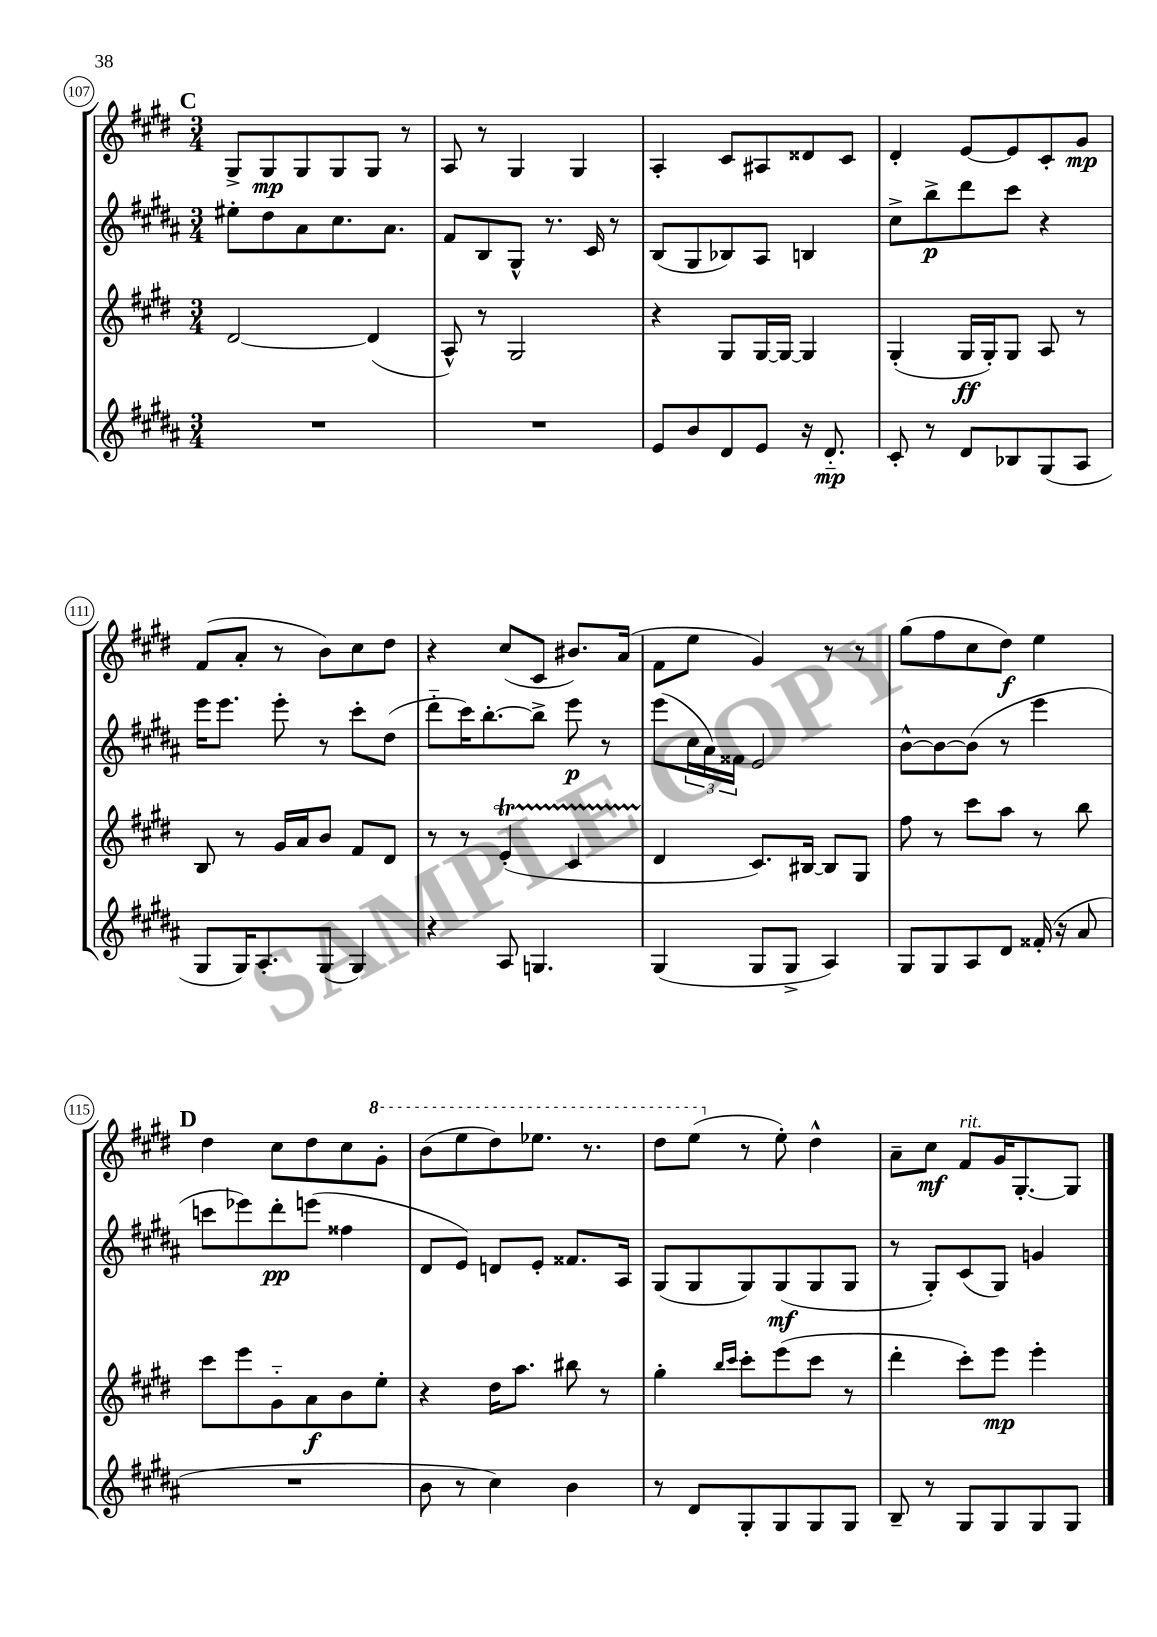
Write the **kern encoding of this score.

**kern	**kern	**kern	**kern
*staff4	*staff3	*staff2	*staff1
*clefG2	*clefG2	*clefG2	*clefG2
*k[f#c#g#d#a#]	*k[f#c#g#d#]	*k[f#c#g#d#a#]	*k[f#c#g#d#]
*M3/4	*M3/4	*M3/4	*M3/4
2.r	[2d#	8ee#'	8G#^
.	.	8dd#	8G#
.	.	8a#	8G#
.	.	8.cc#	8G#
.	(4d#]	.	8G#
.	.	8.a#	.
.	.	.	8r
=	=	=	=
2.r	8A^^)	8f#	8A
.	8r	8B	8r
.	2G#	8G#^^	4G#
.	.	8.r	.
.	.	.	4G#
.	.	16c#	.
.	.	8r	.
=	=	=	=
8e	4r	(8B	4A'
8b	.	8G#	.
8d#	8G#	8B-)	8c#
8e	[16G#	8A#	8A#
.	16G#_	.	.
16r	4G#]	4B	8d##
8.d#'~	.	.	.
.	.	.	8c#
=	=	=	=
8c#'	(4G#'	8cc#^	4d#'
8r	.	8bb^	.
8d#	16G#	8ddd#	[8e
.	16G#')	.	.
8B-	8G#	8ccc#	8e]
(8G#	8A	4r	8c#'
8A#	8r	.	8g#
=	=	=	=
8G#	8B	16eee	(8f#
.	.	8.eee	.
16G#)	8r	.	8a'
8.A#'	.	.	.
.	16g#	8eee'	8r
.	16a	.	.
(8G#	8b	8r	8b)
4G#)	8f#	8ccc#'	8cc#
.	8d#	(8dd#	8dd#
=	=	=	=
4r	8r	8ddd#'~	4r
.	8r	16ccc#)	.
.	.	[8.bb'	.
8A#	(4e'	.	(8cc#
4.G	.	8bb^]	8c#
.	4c#	8eee	8.b#)
.	.	8r	.
.	.	.	(16a
=	=	=	=
(4G#	4d#	(8eee	8f#
.	.	24cc#	8ee
.	.	24a#)	.
.	.	24f##	.
8G#	8.c#)	2e	4g#)
8G#^	.	.	.
.	[16B#	.	.
4A#)	8B#]	.	8r
.	8G#	.	8r
=	=	=	=
8G#	8ff#	[8b^^	(8gg#
8G#	8r	8b_	8ff#
8A#	8ccc#	(8b]	8cc#
8d#	8aa	8r	8dd#)
(16f##'	8r	4eee	4ee
16r	.	.	.
8a#	8bb	.	.
=	=	=	=
2.r	8ccc#	8ccc	4dd#
.	8eee	8eee-)	.
.	8g#'~	8ddd#'	8cc#
.	8a	(8eee	8dd#
.	8b	4ff##	8cc#
.	8ee'	.	8gg#'
=	=	=	=
8b	4r	8d#	(8bb
8r	.	8e)	8eee
4cc#)	16dd#	8d	8ddd#)
.	8.aa	.	.
.	.	8e'	8.eee-
4b	8bb#	8.f##	.
.	.	.	8.r
.	8r	.	.
.	.	16A#	.
=	=	=	=
8r	4gg#'	(8G#	8ddd#
8d#	.	8G#	(8eee
.	16qqbb	.	.
.	16qqccc#	.	.
8G#'	8ccc#'	8G#)	8r
8G#	(8eee	(8G#	8ee')
8G#	8ccc#	8G#	4dd#^^
8G#	8r	8G#	.
=	=	=	=
8B~	4ddd#'	8r	8a~
8r	.	8G#')	8cc#
8G#	8ccc#')	(8c#	8f#
8G#	8eee	8G#)	16g#
.	.	.	[8.G#'
8G#	4eee'	4g	.
8G#	.	.	8G#]
==	==	==	==
*-	*-	*-	*-
